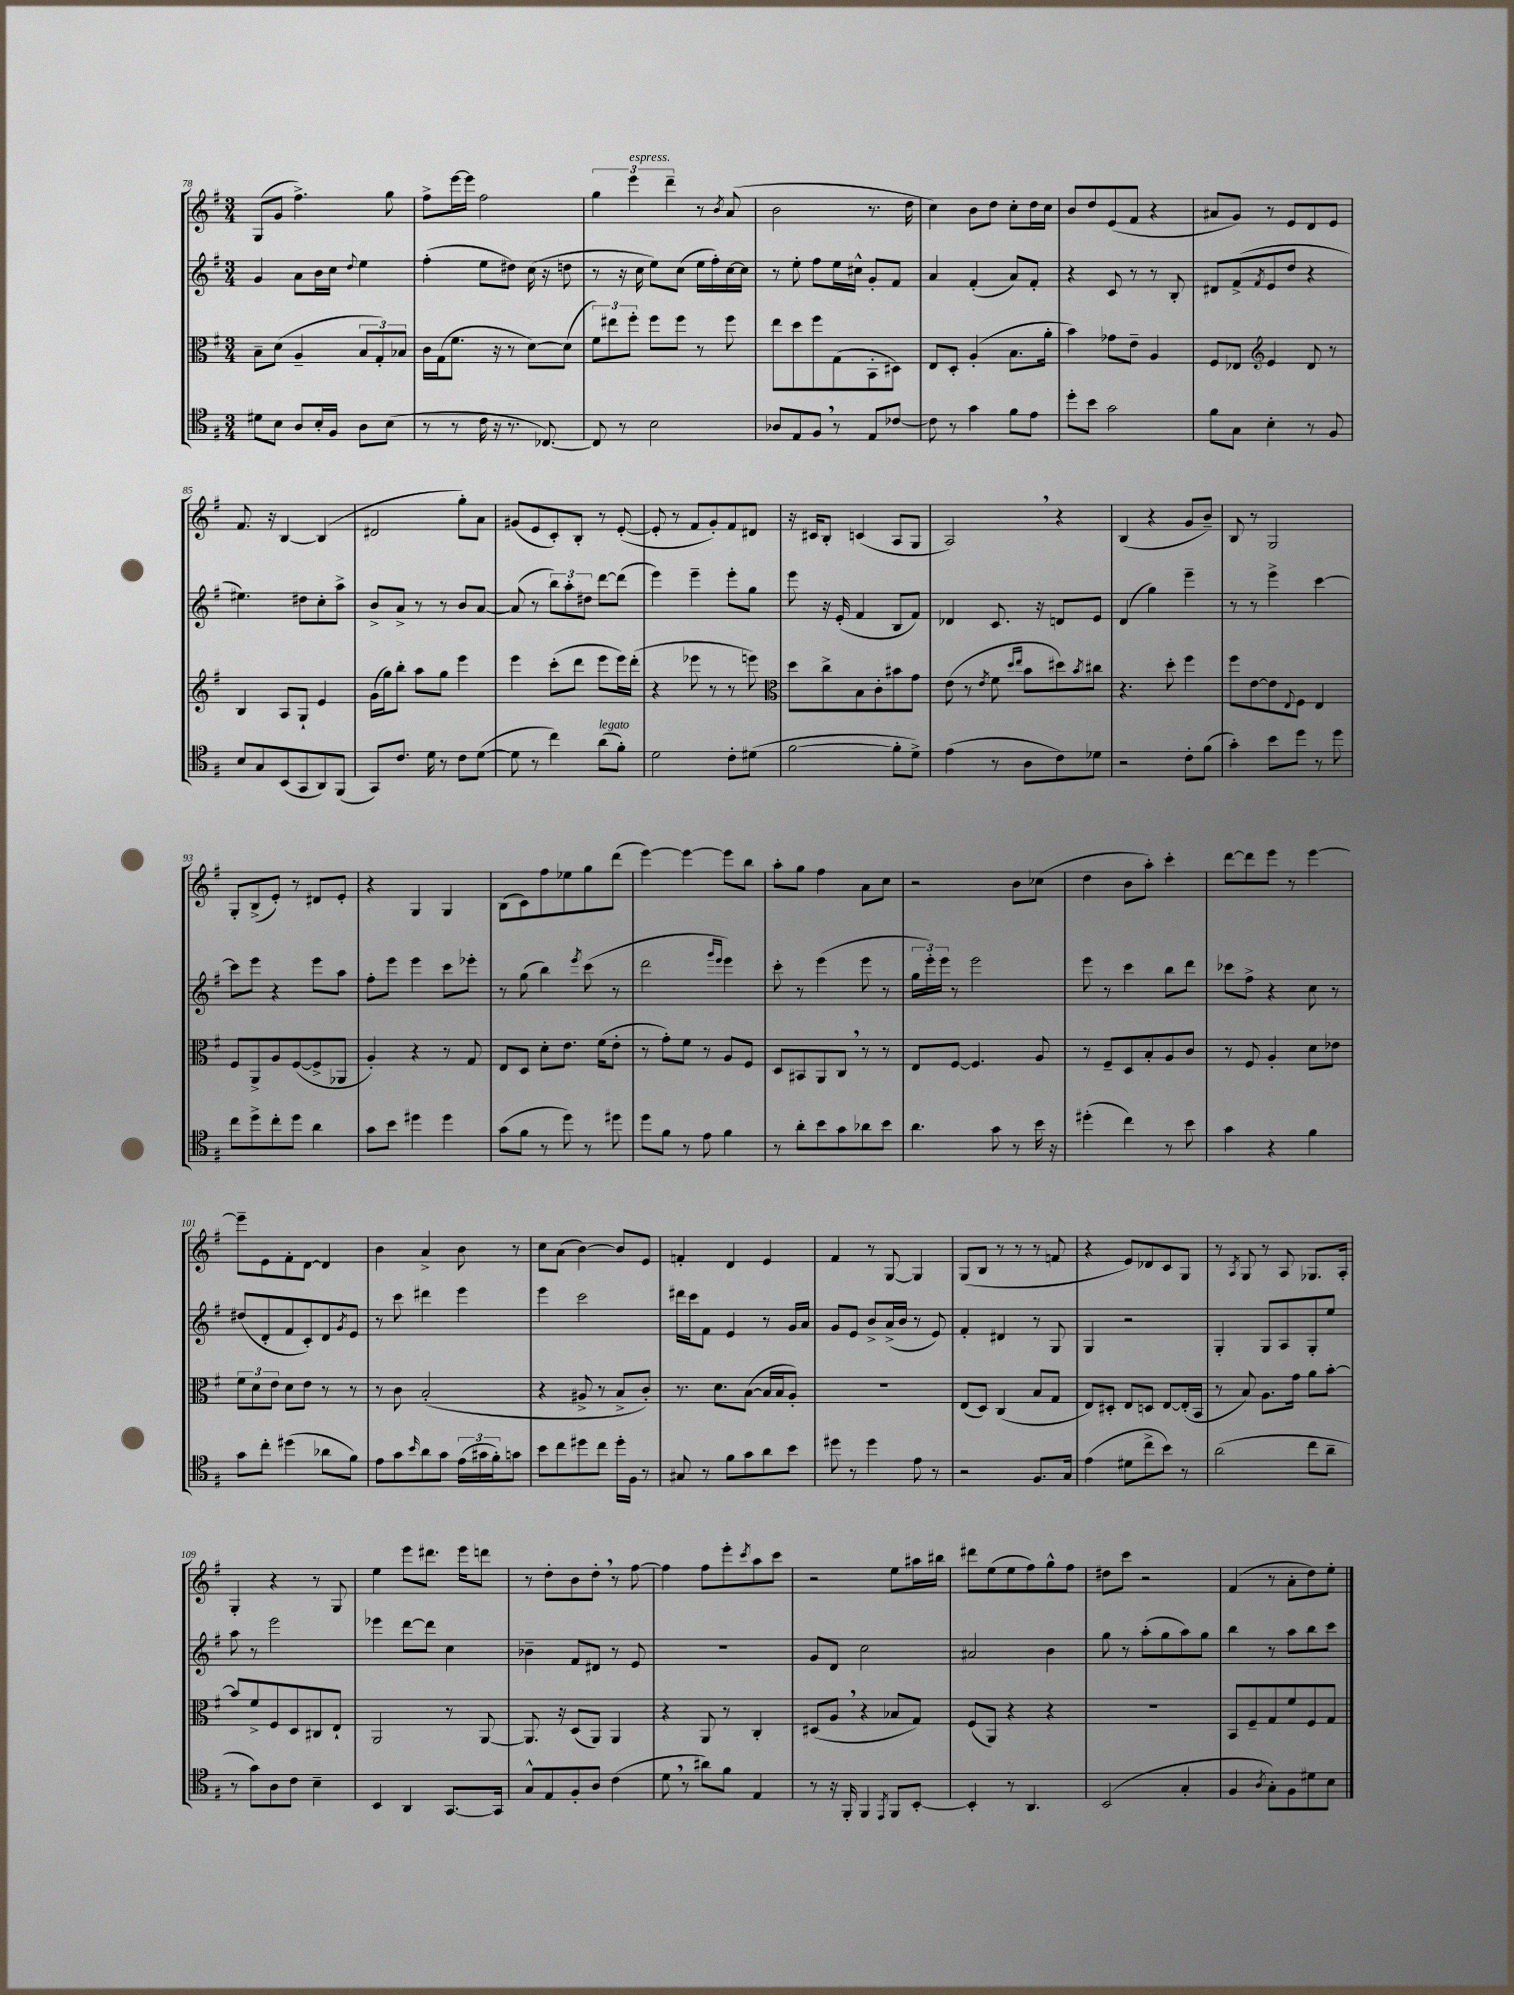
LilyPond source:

<<
\new StaffGroup <<
\new Staff = "s0" {
    \clef treble \key g \major \numericTimeSignature \time 3/4
    g8( g'8 fis''4.->) g''8 |
    fis''8-> e'''16~ e'''16 fis''2 |
    \tuplet 3/2 { g''4 e'''4^\markup { \italic "espress." } d'''4-- } r8 \acciaccatura { b'8 } a'8( |
    b'2 r8. d''16 |
    c''4) b'8 d''8 c''8-. d''16 c''16 |
    b'8 d''8 e'8( fis'8 r4 |
    ais'8 g'8) r8 e'8 d'8 e'8 |
    fis'8. r16 b4~ b4( |
    dis'2 g''8-.) a'8 |
    gis'8( e'8 c'8-.) b8-. r8 e'8~-.( |
    e'8-. r8 fis'8 g'8-.) fis'8 dis'8 |
    r16 cis'16 b8-. c'4( a8 g8 |
    a2) \breathe r4 |
    b4( r4 g'8 b'8--) |
    b8 r8 g2 |
    g8-. b8->( e'8-.) r8 dis'8 e'8-. |
    r4 g4 g4 |
    b8( c'8) fis''8 ees''8 g''8 d'''8( |
    e'''4~) e'''4~ e'''8 b''8 |
    a''8-. g''8 fis''4 a'8 c''8 |
    r2 b'8 ces''8( |
    d''4 b'8 a''8-.) c'''4-. |
    d'''8~ d'''8 e'''8 r8 e'''4~ |
    e'''8-- e'8 fis'8-. d'8~ d'4 |
    b'4 a'4-> b'8 r8 |
    c''8 a'8( b'4~) b'8 e'8 |
    f'4-. d'4 e'4 |
    fis'4 r8 g8~ g4 |
    g8( b8 r8 r8 r8 f'8 |
    r4 e'8) des'8 c'8 g8 |
    r8 \acciaccatura { a8 } g8 r8 a8 ges8. a16-. |
    g4-. r4 r8 g8 |
    e''4 e'''8 dis'''8. e'''16 d'''8 |
    r8 d''8-. b'8 d''8-. \breathe r8 fis''8~ |
    fis''4 fis''8 e'''8-. \acciaccatura { c'''8 } a''8 c'''8 |
    r2 e''8 ais''16 bis''16 |
    dis'''8 e''8( e''8 fis''8) g''8-^ fis''8 |
    dis''8 c'''8 r2 |
    fis'4( r8 a'8-. d''8) e''8-. \bar "|." |
}
\new Staff = "s1" {
    \clef treble \key g \major \numericTimeSignature \time 3/4
    g'4 a'8 b'16 c''16 \appoggiatura { d''8 } e''4 |
    fis''4-.( e''8 dis''8) c''16( r16 d''8 |
    r8 r16 c''16 e''8) c''8( e''16 fis''16-.) c''16~ c''16 |
    r8 e''8-. fis''8 e''16 cis''16-^ g'8-. fis'8 |
    a'4 fis'4-.( a'8) fis'8-. |
    r4 c'8 r8 r8 b8-. |
    dis'8 fis'8->( \acciaccatura { fis'8 } e'8 d''8 r4 |
    eis''4.) dis''8 c''8-. a''8-> |
    b'8-> a'8-> r8 r8 b'8 a'8~ |
    a'8( r8 \tuplet 3/2 { b''8) a''8-. dis''8 } d'''8~ d'''8( |
    e'''4) e'''4-- e'''8-. g''8 |
    e'''8 r16 e'16-.( fis'4 b8 fis'8) |
    des'4 c'8. r16 d'8 e'8 |
    d'4( g''4) e'''4-- |
    r8 r8 e'''4-> c'''4~ |
    c'''8 e'''8 r4 e'''8 a''8 |
    fis''8-. e'''8 e'''4 c'''8 ees'''8-. |
    r8 g''8( b''4) \acciaccatura { e'''8 } c'''8( r8 |
    d'''2 \grace { g'''16 e'''16 } e'''4) |
    c'''8-. r8 e'''4( e'''8 r8 |
    \tuplet 3/2 { g''16 e'''16-.) e'''16 } r8 e'''2 |
    e'''8 r8 c'''4 b''8 d'''8 |
    ces'''8 fis''8-> r4 c''8 r8 |
    dis''8( d'8-. fis'8 c'8-.) d'8 \acciaccatura { g'8 } e'8 |
    r8 c'''8 dis'''4 e'''4 |
    e'''4 c'''2 |
    dis'''16 c'''16 fis'8 e'4 r8 g'16 a'16 |
    g'8 e'8 b'8-> a'16->( b'16 r8 e'8) |
    fis'4-. dis'4 r8 g8 |
    g4 r2 |
    g4-. g8 a8 g8-. e''8 |
    a''8 r8 e'''2 |
    ees'''4 d'''8~ d'''8 c''4 |
    bes'4-- fis'8 dis'8 r8 e'8 |
    R2. |
    g'8 d'8 c''2 |
    ais'2 b'4 |
    g''8 r8 a''8-.( g''8 a''8) g''8 |
    b''4 r8 a''8 b''8 c'''8 \bar "|." |
}
\new Staff = "s2" {
    \clef alto \key g \major \numericTimeSignature \time 3/4
    b8-- d'8( a4-- \tuplet 3/2 { b8 g8-.) bes8 } |
    c'16 g16( fis'8. r16 r8 d'8~) d'8( |
    \tuplet 3/2 { fis'8) eis''8 fis''8-. } fis''8 fis''8 r8 fis''8 |
    e''8 d''8 fis''8 g8( b,8-. dis8) |
    e8 d8-. a4-.( b8. a'16-. |
    b'4) ges'8 e'8-- a4 |
    fis8 ees8 \clef treble e'4 d'8 r8 |
    b4 a8 g8-! e'4 |
    g'16( g''16) b''8-. a''8 g''8 e'''4 |
    e'''4 c'''8-.( d'''8 e'''8 e'''16) d'''16-.( |
    r4 ees'''8 r8 r8 e'''8) |
    \clef alto d''8 c''8-> b8 c'8-. bis'8 g'8 |
    e'8( r8 \acciaccatura { e'8 } fis'8 \grace { d''16 e''16 } b'8 dis''8) \acciaccatura { b'8 } cis''8 |
    r4. d''8-. fis''4 |
    fis''8 e'8~ e'8 \appoggiatura { e8 } fis8 e4 |
    fis8 a,8-> a8 fis8~( fis8-> aes,8 |
    a4-.) r4 r8 g8 |
    e8 d8 d'8-. e'8. fis'16( e'8-. |
    r8 g'8-.) fis'8 r8 a8 fis8 |
    d8 bis,8 a,8 c8 \breathe r8 r8 |
    e8 fis8~ fis4. a8 |
    r8 fis8-- d8 b8-. a8 c'8 |
    r8 fis8 a4-. d'8 ees'8 |
    \tuplet 3/2 { fis'8 d'8 e'8 } d'8 e'8 r8 r8 |
    r8 c'8 b2-.( |
    r4 ais8-> r8 b8-> c'8-.) |
    r8. d'8. b8~( b16 b16 a8-.) |
    R2. |
    e8( d8) c4( b8 g8 |
    e8) dis8-. e8 d8 e8~ e16-.( b,16 |
    r8 b8) a8. g'16 a'8 b'8~-. |
    b'8 fis'8-> fis8 d8 cis8 e8-! |
    a,2 r8 a,8~ |
    a,8. r16 d8( a,8) a,4 |
    r4 a,8 r8 c4-. |
    dis8( a8 \breathe r4 bes8 g8) |
    fis8( a,8) r4 r4 |
    R2. |
    b,8 fis8-- g8 fis'8 fis8 g8 \bar "|." |
}
\new Staff = "s3" {
    \clef tenor \key g \major \numericTimeSignature \time 3/4
    dis'8 b8 a8 b16-. fis16 a8 b8( |
    r8 r8 c'16 r16 r8. ces8.~) |
    ces8 r8 b2 |
    aes8 e8 fis8 \breathe r8 e8 ces'8~ |
    ces'8 r8 g'4 fis'8 e'8 |
    d''8-. b'8 g'2 |
    fis'8 g8 b4-. r8 fis8 |
    b8 g8 b,8( g,8 a,8) fis,8( |
    g,8) c'8. d'16 r8 c'8 d'8~( |
    d'8 r8 c''4) a'8^\markup { \italic "legato" }( fis'8-.) |
    d'2 c'8-. dis'8( |
    fis'2~ fis'8-. d'8->) |
    e'4( r8 a8 c'8) des'8 |
    r2 c'8-. fis'8( |
    g'4-.) b'8 d''8 r8 d''8 |
    c''8 d''8-> c''8-. d''8 a'4 |
    g'8 b'8 dis''4 dis''4 |
    g'8( fis'8 r8 d''8) r8 dis''8 |
    d''8 fis'8 r8 e'8 fis'4 |
    r8 a'8-. b'8 g'8 aes'8 b'8 |
    a'4. g'8 r8 b'16 r16 |
    dis''4-.( c''4) r8 b'8 |
    g'4 r4 fis'4 |
    g'8 c''8-. dis''4( aes'8 fis'8) |
    e'8 g'8 \grace { b'16 } a'8 g'8 \tuplet 3/2 { e'16( gis'16 fis'16-.) } g'8 |
    b'8 c''8 dis''8 c''8 dis''16-. fis16 r8 |
    gis8 r8 fis'8 g'8 a'8 b'8 |
    dis''8 r8 dis''4 e'8 r8 |
    r2 fis8. g16 |
    e'4( dis'8 c''8-> b'8) r8 |
    a'2( c''8 a'8-- |
    r8 g'8) a8 c'8 b4-- |
    b,4 a,4 g,8.~ g,16 |
    g8-^ e8 fis8-. a8 c'4( |
    d'8 \breathe r8 ais'8) fis'8 e4 |
    r8 r16 fis,16-. fis,4 \acciaccatura { e,8 } fis,8 b,8~-. |
    b,4-. r8 a,4. |
    b,2( g4-. |
    fis4 \acciaccatura { a8 } g8-.) fis8 dis'8 b8 \bar "|." |
}
>>
>>
\layout { \context { \Score currentBarNumber = #78 } }
